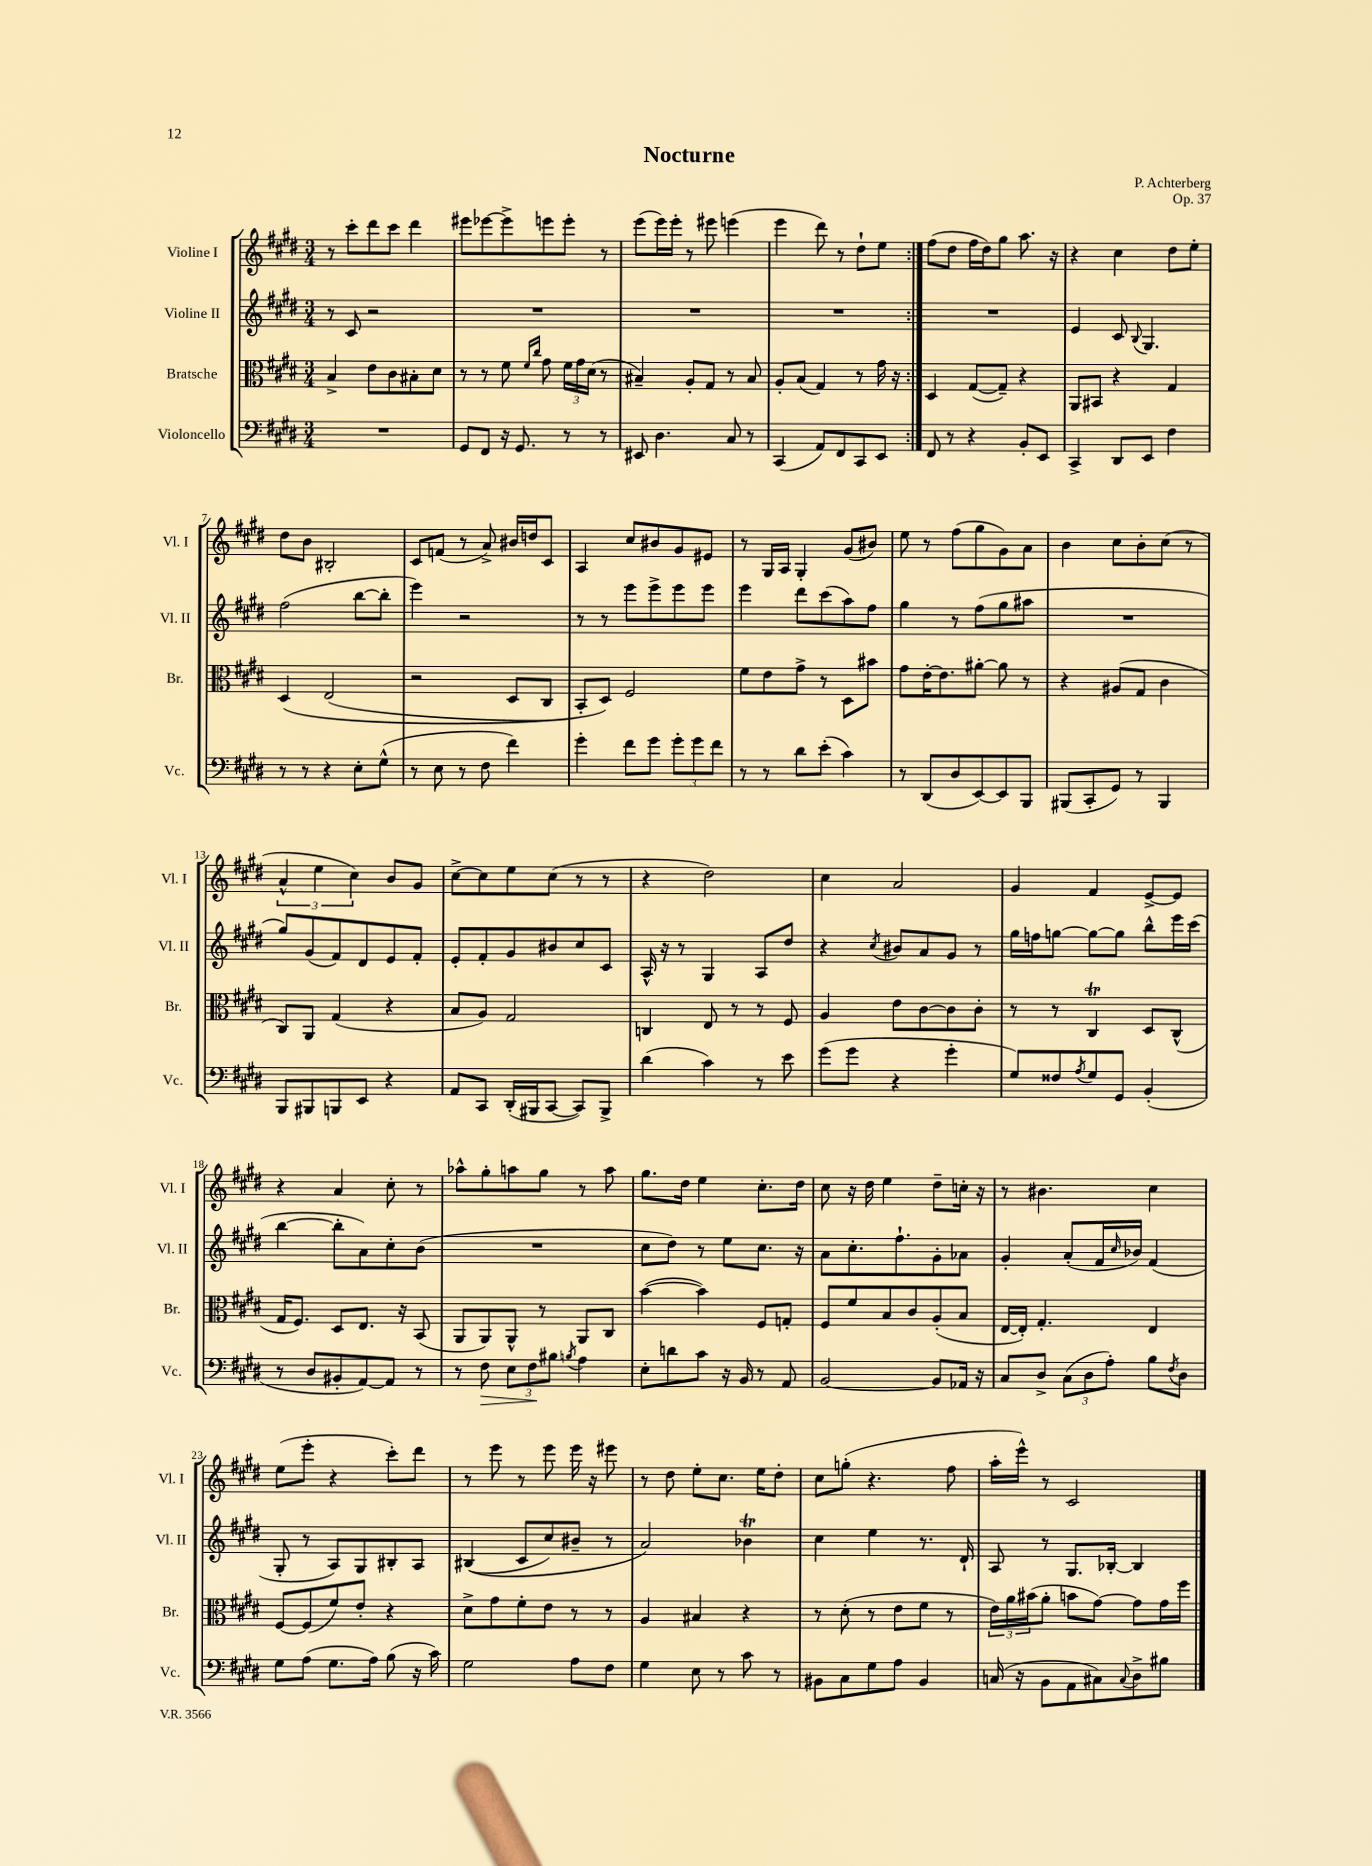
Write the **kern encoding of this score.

**kern	**kern	**kern	**kern
*staff4	*staff3	*staff2	*staff1
*clefF4	*clefC3	*clefG2	*clefG2
*k[f#c#g#d#]	*k[f#c#g#d#]	*k[f#c#g#d#]	*k[f#c#g#d#]
*M3/4	*M3/4	*M3/4	*M3/4
2.r	4B^	8r	8r
.	.	8c#	8ccc#'
.	8e	2r	8ddd#
.	8c#	.	8ccc#
.	8B#'	.	4ddd#
.	8d#	.	.
=	=	=	=
8GG#	8r	2.r	8eee#
8FF#	8r	.	[8eee-
16r	8f#	.	8eee-^]
8.GG#	.	.	.
.	16qqf#	.	.
.	16qqcc#	.	.
.	8g#	.	8eee
8r	24f#	.	8eee'
.	24g#	.	.
.	(24d#	.	.
8r	8r	.	8r
=	=	=	=
8EE#	4B#~)	2.r	(8eee
4.D#	.	.	16eee)
.	.	.	16eee'
.	8A'	.	8r
.	8G#	.	8eee#
8C#	8r	.	(4eee
8r	8B#	.	.
=	=	=	=
(4CC#	8A'	2.r	4eee
.	(8B	.	.
8AA)	4G#)	.	8ddd#)
8FF#	.	.	8r
8CC#	8r	.	8dd#`
8EE	16g#	.	8ee
.	16r	.	.
=:|!	=:|!	=:|!	=:|!
8FF#	4D#	2.r	(8ff#
8r	.	.	8dd#
4r	([8G#	.	16ff#
.	.	.	16dd#)
.	8G#~])	.	8gg#
8BB'	4r	.	8.aa
8EE	.	.	.
.	.	.	16r
=	=	=	=
4CC#^	8AA	4e	4r
.	8BB#	.	.
8DD#	4r	8c#	4cc#
.	.	8qqB	.
8EE	.	4.G#	.
4F#	4G#	.	8dd#
.	.	.	8ee'
=	=	=	=
8r	&(4D#	(2ff#	8dd#
8r	.	.	8b
4r	(2E	.	2B#'
8E'	.	[8bb	.
(8G#^^	.	8bb']	.
=	=	=	=
8r	2r	4eee)	8c#
8E	.	.	(8f
8r	.	2r	8r
8F#	.	.	8a^)
4f#)	8D#	.	16b#
.	.	.	16dd
.	8C#	.	8c#
=	=	=	=
4g#'	8BB')	8r	4A
.	8D#&)	8r	.
8f#	2F#	8eee	8cc#
8g#	.	8eee^	8b#
12g#'	.	8eee	8g#
12g#	.	.	.
.	.	8eee	8e#
12f#	.	.	.
=	=	=	=
8r	8f#	4eee	8r
8r	8e	.	16G#
.	.	.	16A
8d#	8g#^	8ddd#	4G#'
(8e'	8r	(8ccc#	.
4c#)	8D#	8aa)	(8g#
.	8b#	8ff#	8b#)
=	=	=	=
8r	8g#	4gg#	8ee
(8DD#	[16e'	.	8r
.	8.e]	.	.
8D#	.	8r	(8ff#
[8EE)	[8a#'	(8ff#	8gg#
8EE]	8a#]	8gg#	8g#)
8BBB	8r	8aa#	8a
=	=	=	=
(8BBB#	4r	2.r	4b
8CC#'	.	.	.
8GG#)	(8A#	.	8cc#
8r	8G#	.	8b'
4BBB#	4c#	.	(8cc#
.	.	.	8r
=	=	=	=
8BBB	8C#)	8gg#)	6a^^
8BBB#	8AA	(8g#	.
.	.	.	6ee
8BBB	(4G#	8f#)	.
.	.	.	6cc#)
8EE	.	8d#	.
4r	4r	8e	8b
.	.	8f#'	8g#
=	=	=	=
8AA	8B	8e'	[8cc#^
8CC#	8A)	8f#'	8cc#]
(16DD#'	2G#	8g#	8ee
16BBB#	.	.	.
[8CC#	.	8b#	(8cc#
8CC#])	.	8cc#	8r
8BBB#^	.	8c#	8r
=	=	=	=
(4d#	4C	16A^^	4r
.	.	16r	.
.	.	8r	.
4c#)	8E	4G#	2dd#)
.	8r	.	.
8r	8r	8A	.
8e	8F#	8dd#	.
=	=	=	=
(8g#	4A	4r	4cc#
8g#	.	.	.
.	.	8qcc#	.
4r	8e	8b#	2a
.	[8c#	8a	.
4g#'	8c#]	8g#	.
.	8c#'	8r	.
=	=	=	=
8G#)	8r	16gg#	4g#
.	.	16ff	.
8F##	8r	[8gg	.
8qA	.	.	.
8G#	4C#	8gg_	4f#
8GG#	.	8gg]	.
(4BB'	8D#	8bb^^	[8e^
.	(8C#^^	16eee	8e]
.	.	(16ccc#	.
=	=	=	=
8r	16G#	[4bb	4r
.	8.F#)	.	.
8D#	.	.	.
8BB#'	8D#	8bb']	4a
[8AA)	8.E	8a)	.
8AA]	.	8cc#'	8cc#'
.	16r	.	.
8r	(8BB	(8b	8r
=	=	=	=
8r	8AA	2.r	8aa-^^
8F#	8AA)	.	8gg#'
12E	8AA^^	.	8aa
12F#	.	.	.
.	8r	.	8gg#
12B#	.	.	.
8qB	.	.	.
4A	8AA	.	8r
.	8C#	.	8aa
=	=	=	=
8E'	([4b	8cc#	8.gg#
8d	.	8dd#)	.
.	.	.	16dd#
8c#	4b])	8r	4ee
16r	.	8ee	.
16BB	.	.	.
8r	8F#	8.cc#	8.cc#'
8AA	8G'	.	.
.	.	16r	16dd#
=	=	=	=
[2BB	8F#	8a	8cc#
.	8f#	8.cc#'	16r
.	.	.	16dd#
.	8B	.	4ee
.	.	8.ff#`	.
.	8c#	.	.
8BB]	(8A'	8g#'	8dd#~
16AA-	8B	8a-	16cc'
16r	.	.	16r
=	=	=	=
8C#	[16E	4g#'	8r
.	16E'])	.	.
8D#^	4.G#'	.	4.b#
(12C#	.	(8a'	.
12D#	.	.	.
.	.	16f#	.
12A')	.	.	.
.	.	16qqcc#	.
.	.	16b-)	.
8B	4E	(4f#	4cc#
8qF#	.	.	.
8D#	.	.	.
=	=	=	=
8G#	[8F#	8G#'	(8ee
(8A	(8F#]	8r	8eee'
8.G#	8f#)	8A)	4r
.	8e'	8G#	.
16A)	.	.	.
(8B	4r	8B#'	8ccc#')
16r	.	8A	8ddd#
16c#)	.	.	.
=	=	=	=
2G#	8d#^	&((4B#	8r
.	8g#	.	8eee
.	8f#'	8c#	8r
.	8e	8cc#)	8eee
8A	8r	8b#~	16eee
.	.	.	16r
8F#	8r	8r	8eee#
=	=	=	=
4G#	4A	2a&)	8r
.	.	.	8dd#
8E	4B#	.	8ee'
8r	.	.	8.cc#
8c#	4r	4b-	.
.	.	.	16ee
8r	.	.	8dd#'
=	=	=	=
8BB#	8r	4cc#	8cc#
8C#	(8d#'	.	(8gg'
8G#	8r	4ee	4.r
8A	8e	.	.
4BB#	8f#	8.r	.
.	8r	.	8ff#
.	.	16d#`	.
=	=	=	=
(16C	24e)	8A	16aa'
.	24a	.	.
16r	.	.	16eee^^)
.	(24b#	.	.
8BB	8a'	8r	8r
8AA	8b	8.G#	2c#
8C#)	[8g#)	.	.
.	.	[16B-'	.
8qqC#	.	.	.
8D#^	8g#]	4B-]	.
8B#	16g#	.	.
.	16ff#	.	.
==	==	==	==
*-	*-	*-	*-
